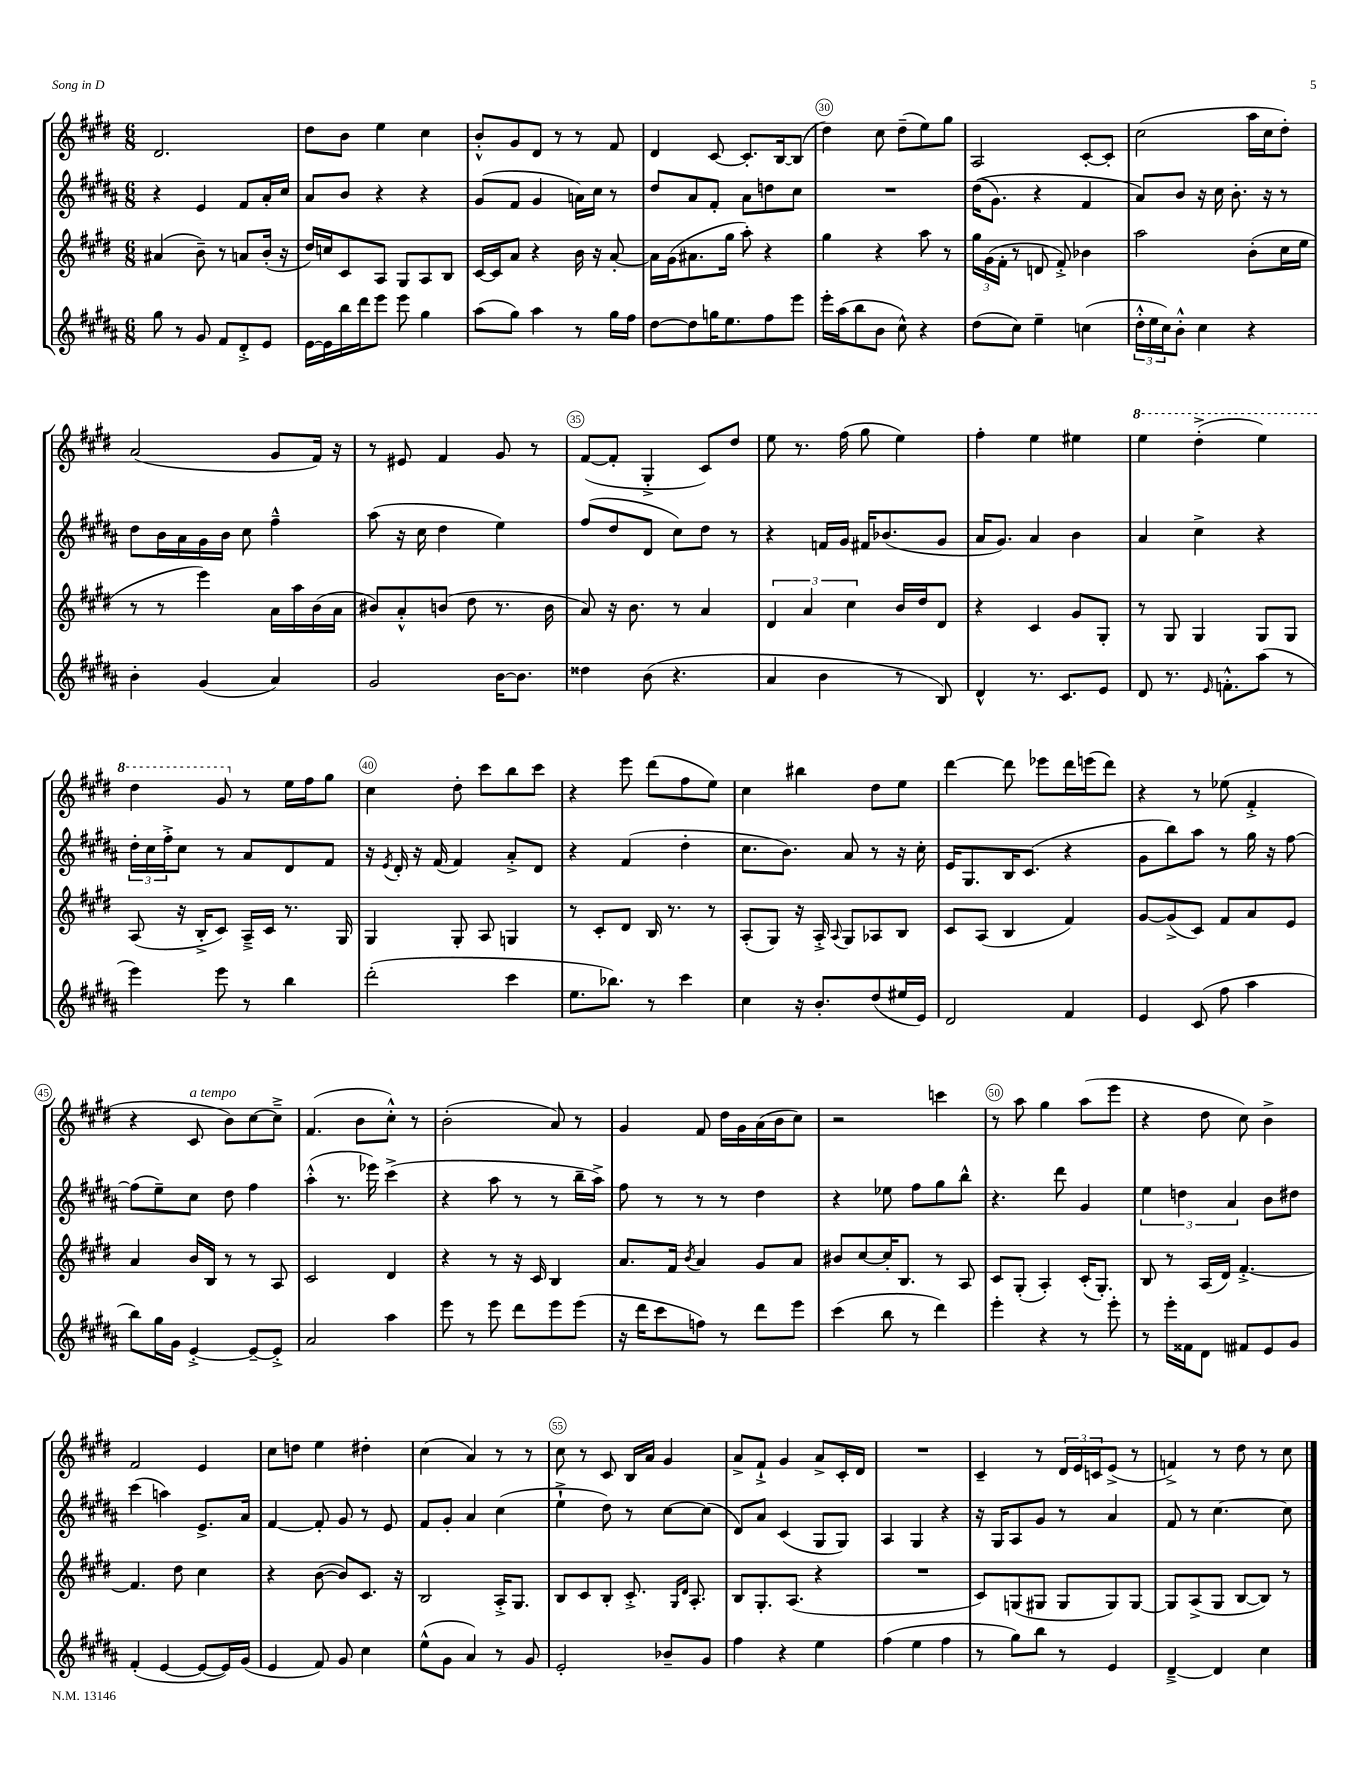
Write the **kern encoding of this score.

**kern	**kern	**kern	**kern
*staff4	*staff3	*staff2	*staff1
*clefG2	*clefG2	*clefG2	*clefG2
*k[f#c#g#d#a#]	*k[f#c#g#d#]	*k[f#c#g#d#a#]	*k[f#c#g#d#]
*M6/8	*M6/8	*M6/8	*M6/8
8gg#	(4a#	4r	2.d#
8r	.	.	.
8g#	8b~)	4e	.
8f#	8r	.	.
8d#'^	8a	8f#	.
8e	(16b'	16a#'	.
.	16r	16cc#	.
=	=	=	=
[16e	16dd#)	8a#	8dd#
16e]	16cc	.	.
16bb	8c#	8b	8b
16ddd#	.	.	.
8eee	8A	4r	4ee
8eee	8G#	.	.
4gg#	8A	4r	4cc#
.	8B	.	.
=	=	=	=
(8aa#	[16c#	(8g#	8b'^^
.	16c#]	.	.
8gg#)	8a	8f#	8g#
4aa#	4r	4g#	8d#
.	.	.	8r
8r	16b	16a)	8r
.	16r	16cc#	.
16gg#	[8a'	8r	8f#
16ff#	.	.	.
=	=	=	=
[8dd#	16a]	8dd#	4d#
.	(16g#	.	.
8dd#]	8.a#	8a#	.
16gg	.	8f#'	[8c#
8.ee	16gg#	.	.
.	8aa')	8a#	8.c#']
8ff#	4r	8dd	.
.	.	.	[16B
8eee	.	8cc#	(8B]
=	=	=	=
16eee'	4gg#	2.r	4dd#)
(16aa#	.	.	.
8bb	.	.	.
8b	4r	.	8cc#
8cc#^^)	.	.	(8dd#~
4r	8aa	.	8ee)
.	8r	.	8gg#
=	=	=	=
(8dd#	24gg#	&((16dd#	2A
.	(24g#	.	.
.	.	8.g#)	.
.	24f#'	.	.
8cc#)	8r	.	.
4ee~	8d	4r	.
.	8f#'^)	.	.
(4cc	4b-	4f#	[8c#'
.	.	.	8c#']
=	=	=	=
24dd#'^^	2aa	8a#&)	(2cc#
24ee	.	.	.
24cc#)	.	.	.
8b'^^	.	8b	.
4cc#	.	16r	.
.	.	16cc#	.
.	.	8.b'	.
4r	(8b'	.	16aa
.	.	16r	16cc#
.	16cc#	8r	8dd#')
.	16ee	.	.
=	=	=	=
4b'	8r	8dd#	(2a
.	8r	16b	.
.	.	16a#	.
(4g#	4eee)	16g#	.
.	.	16b	.
.	.	8cc#	.
4a#)	16a	4ff#~^^	8g#
.	16aa	.	.
.	(16b	.	16f#)
.	16a	.	16r
=	=	=	=
2g#	8b#)	(8aa#	8r
.	8a'^^	16r	8e#
.	.	16cc#	.
.	(8b	4dd#	4f#
.	8dd#	.	.
[16b	8.r	4ee)	8g#
8.b]	.	.	.
.	.	.	8r
.	16b	.	.
=	=	=	=
4dd##	8a)	(8ff#	([8f#
.	16r	8dd#	8f#']
.	8.b	.	.
(8b	.	8d#	4G#'^
4.r	8r	8cc#)	.
.	4a	8dd#	8c#)
.	.	8r	8dd#
=	=	=	=
4a#	6d#	4r	8ee
.	.	.	8.r
.	6a	.	.
4b	.	16f	.
.	.	16g#	(16ff#
.	6cc#	.	.
.	.	16f#	8gg#
.	.	(8.b-	.
8r	16b	.	4ee)
.	16dd#	.	.
8B)	8d#	8g#	.
=	=	=	=
4d#^^	4r	16a#	4ff#'
.	.	8.g#)	.
8.r	4c#	4a#	4ee
8.c#	.	.	.
.	8g#	4b	4ee#
8e	8G#'	.	.
=	=	=	=
8d#	8r	4a#	4eee
8.r	8G#	.	.
.	4G#	4cc#^	(4ddd#'^
16qqe	.	.	.
8.f'^^	.	.	.
(8aa#	8G#	4r	4eee)
8r	8G#	.	.
=	=	=	=
4eee)	(8A	24dd#'	4ddd#
.	.	24cc#	.
.	.	24ff#'^	.
.	16r	8cc#	.
.	16B'^	.	.
8eee	8c#)	8r	8gg#
8r	16A~^	8a#	8r
.	16c#	.	.
4bb	8.r	8d#	16ee
.	.	.	16ff#
.	.	8f#	8gg#
.	16G#	.	.
=	=	=	=
(2ddd#'	4G#	16r	4cc#
.	.	8qe	.
.	.	16d#'	.
.	.	16r	.
.	.	(16f#	.
.	8G#'	4f#)	8dd#'
.	8A	.	8ccc#
4ccc#	4G	8a#'^	8bb
.	.	8d#	8ccc#
=	=	=	=
8.ee	8r	4r	4r
.	8c#'	.	.
8.bb-)	.	.	.
.	8d#	(4f#	8eee
8r	16B	.	(8ddd#
.	8.r	.	.
4ccc#	.	4dd#'	8ff#
.	8r	.	8ee)
=	=	=	=
4cc#	(8A'	8.cc#	4cc#
.	8G#)	.	.
.	.	8.b)	.
16r	16r	.	4bb#
8.b'	16A'^	.	.
.	8qqA	.	.
.	8G#	8a#	.
(8dd#	8A-	8r	8dd#
16ee#	8B	16r	8ee
16e)	.	16cc#'	.
=	=	=	=
2d#	8c#	16e	[4ddd#
.	.	8.G#	.
.	(8A	.	.
.	4B	16B	8ddd#]
.	.	(8.c#	.
.	.	.	8eee-
4f#	4f#)	4r	16ddd#
.	.	.	(16eee
.	.	.	8ddd#)
=	=	=	=
4e	[8g#	8g#	4r
.	(8g#^]	8bb)	.
(8c#	8c#)	8aa#	8r
8ff#	8f#	8r	(8ee-
4aa#	8a	16gg#	4f#'^
.	.	16r	.
.	8e	[8ff#	.
=	=	=	=
8bb)	4a	(8ff#]	4r
16gg#	.	8ee~)	.
16g#	.	.	.
[4e'^	16b	8cc#	8c#
.	16B	.	.
.	8r	8dd#	8b)
8e~_	8r	4ff#	[8cc#
8e'^]	8A	.	8cc#~^]
=	=	=	=
2a#	2c#	(4aa#'^^	(4.f#
.	.	8.r	.
.	.	.	8b
.	.	16eee-)	.
4aa#	4d#	(4ccc#^	8cc#'^^)
.	.	.	8r
=	=	=	=
8eee	4r	4r	(2b'
8r	.	.	.
8eee	8r	8aa#	.
8ddd#	16r	8r	.
.	16c#	.	.
8eee	4B	8r	8a)
(8eee	.	16bb~	8r
.	.	16aa#^)	.
=	=	=	=
16r	8.a	8ff#	4g#
16ddd#	.	.	.
8ccc#	.	8r	.
.	16f#	.	.
.	8qb	.	.
8ff)	4a	8r	8f#
8r	.	8r	16dd#
.	.	.	16g#
8ddd#	8g#	4dd#	(16a
.	.	.	16b
8eee	8a	.	8cc#)
=	=	=	=
(4ccc#	8b#	4r	2r
.	[8cc#	.	.
8bb	16cc#']	8ee-	.
.	8.B	.	.
8r	.	8ff#	.
4ddd#)	8r	8gg#	4ccc
.	8A	8bb^^	.
=	=	=	=
4eee'	8c#	4.r	8r
.	(8G#'	.	8aa
4r	4A')	.	4gg#
.	.	8ddd#	.
8r	(16c#'	4g#	(8aa
.	8.G#')	.	.
8eee'	.	.	8eee
=	=	=	=
8r	8B	6ee	4r
16eee'	8r	.	.
.	.	6dd	.
16f##	.	.	.
8d#	(16A	.	8dd#
.	16d#)	.	.
.	.	6a#	.
8f#	[4.f#'^	.	8cc#)
8e	.	8b	4b^
8g#	.	8dd#	.
=	=	=	=
(4f#'	4.f#]	(4ccc#	2f#
[4e	.	4aa)	.
.	8dd#	.	.
8e_	4cc#	8.e^	4e
16e])	.	.	.
(16g#	.	16a#	.
=	=	=	=
4e	4r	[4f#	8cc#
.	.	.	8dd
8f#)	([8b	8f#']	4ee
8g#	8b])	8g#	.
4cc#	8.c#	8r	4dd#'
.	.	8e	.
.	16r	.	.
=	=	=	=
(8ee^^	2B	8f#	(4cc#
8g#	.	8g#'	.
4a#)	.	4a#	4a)
8r	16A'^	(4cc#	8r
.	8.G#	.	.
8g#	.	.	8r
=	=	=	=
2e'	8B	4ee`^	8cc#
.	8c#	.	8r
.	8B'	8dd#)	8c#
.	8.c#'^	8r	16B
.	.	.	16a
8b-~	.	[8cc#	4g#
.	16qqG#	.	.
.	16qqd#	.	.
.	8.A'	.	.
8g#	.	(8cc#]	.
=	=	=	=
4ff#	8B	8d#)	8a^
.	8.G#'	8a#	8f#`^
4r	.	(4c#	4g#
.	(8.A	.	.
4ee	4r	8G#	8a^
.	.	8G#)	16c#'
.	.	.	16d#
=	=	=	=
(4ff#	2.r	4A#	2.r
4ee	.	4G#	.
4ff#	.	4r	.
=	=	=	=
8r	8c#)	16r	4c#~
.	.	16G#	.
8gg#)	(8G	8A#	.
8bb	8G#	8g#	8r
8r	8G#	8r	24d#
.	.	.	24e
.	.	.	24c
4e	8G#)	4a#	(8e^
.	[8G#	.	8r
=	=	=	=
[4d#~^	8G#]	8f#	4f^)
.	(8A^	8r	.
4d#]	8G#	[4.cc#	8r
.	[8B	.	8dd#
4cc#	8B])	.	8r
.	8r	8cc#]	8cc#
==	==	==	==
*-	*-	*-	*-
